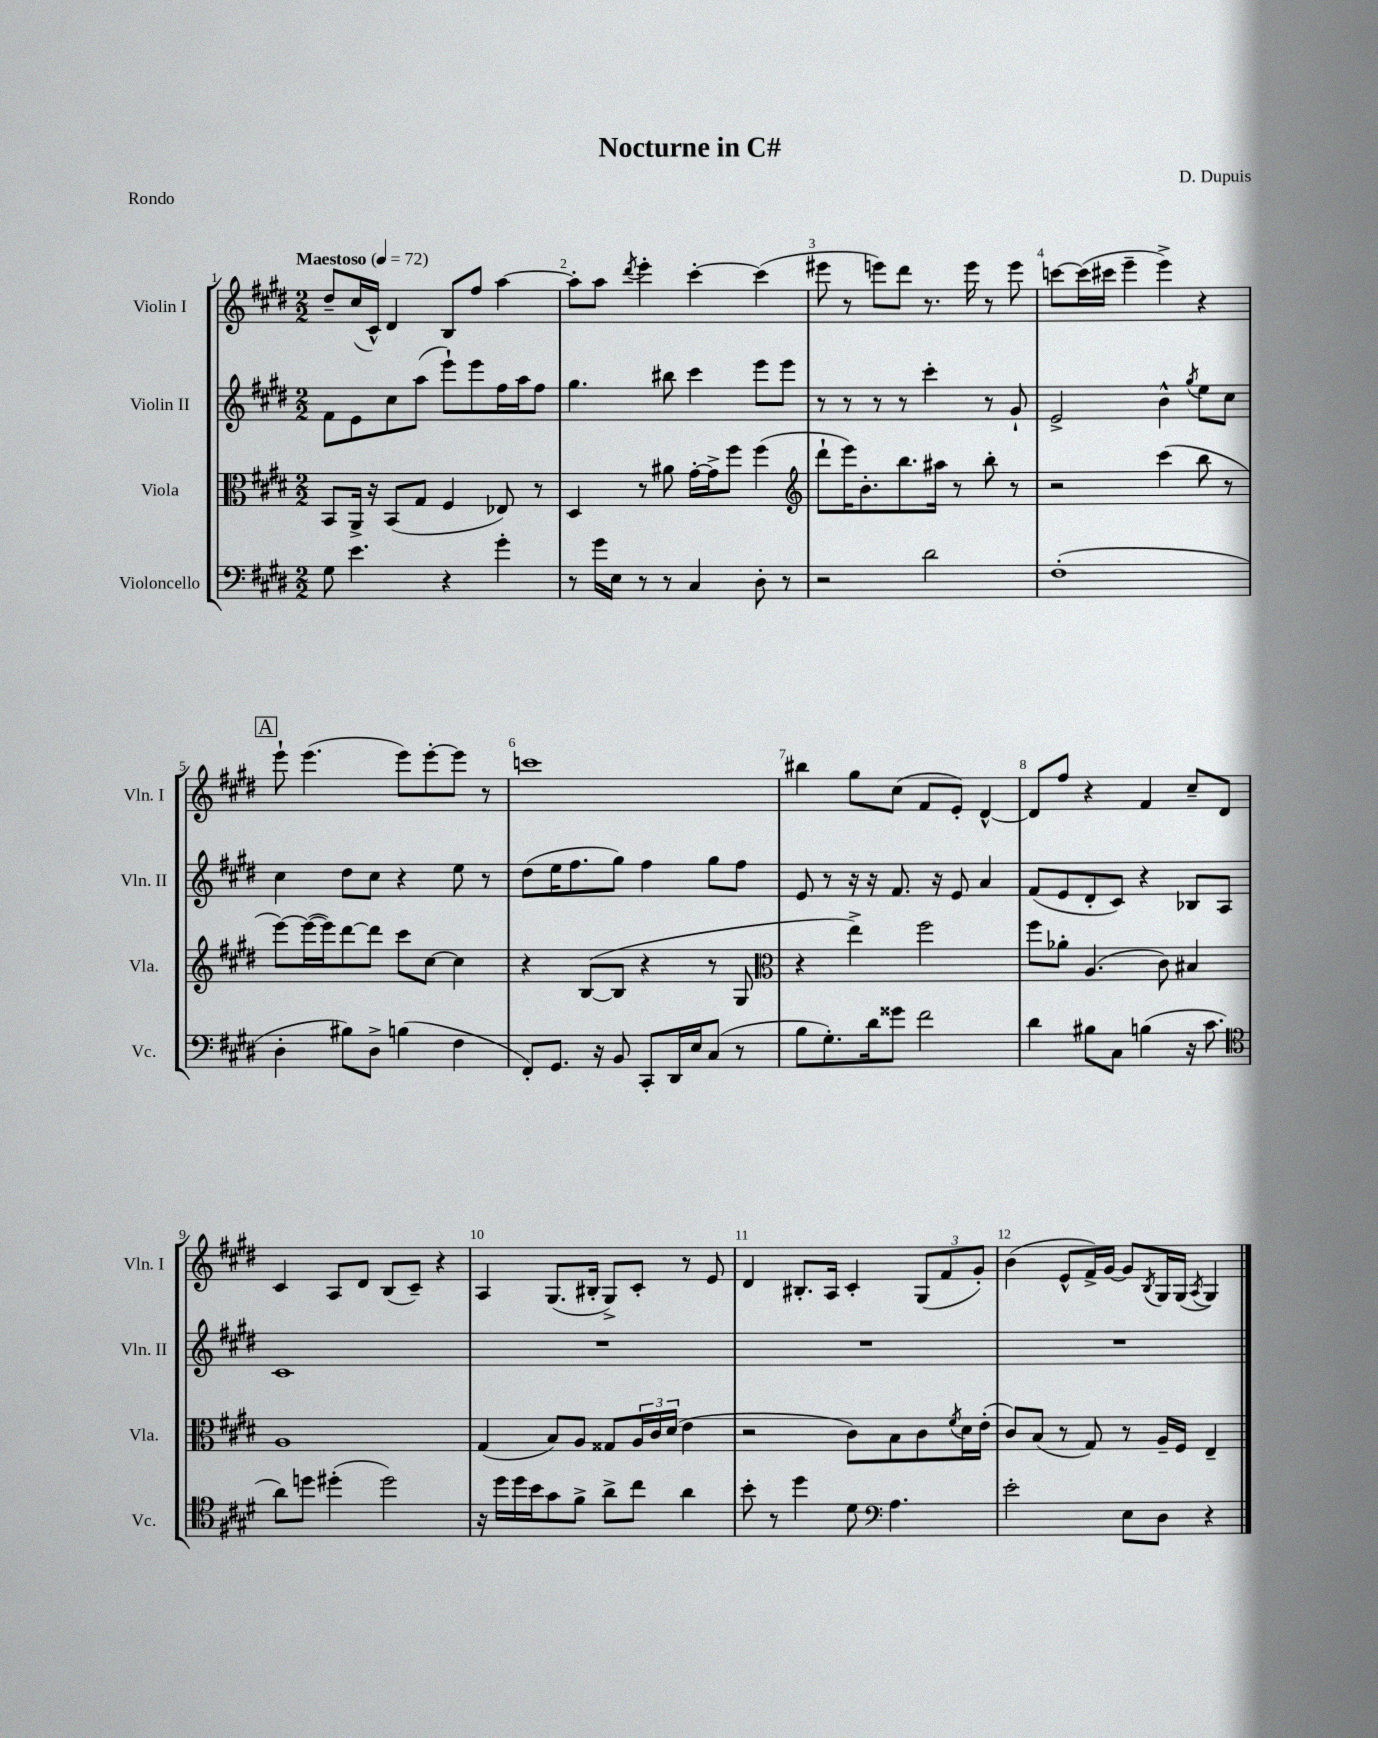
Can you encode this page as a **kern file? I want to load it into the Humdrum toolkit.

**kern	**kern	**kern	**kern
*staff4	*staff3	*staff2	*staff1
*clefF4	*clefC3	*clefG2	*clefG2
*k[f#c#g#d#]	*k[f#c#g#d#]	*k[f#c#g#d#]	*k[f#c#g#d#]
*M2/2	*M2/2	*M2/2	*M2/2
*MM72	*MM72	*MM72	*MM72
8G#\	8BB/L	8f#\L	8dd#~/L
4.e\	16AA^/Jk	8e\	(16cc#/L
.	16r	.	16c#^^/JJ)
.	(8BB/L	8cc#\	4d#/
.	8G#/J	(8aa\J	.
4r	4F#/	8eee`\L)	8B/L
.	.	8eee\	8ff#/J
4g#'\	8E-/)	16ff#\L	[4aa\
.	.	16aa\J	.
.	8r	8ff#\J	.
=	=	=	=
8r	4D#/	4.gg#\	8aa'\]L
16g#\LL	.	.	8aa\J
16E\JJ	.	.	.
.	.	.	8qddd#/
8r	8r	.	4eee'\
8r	8a#\	8bb#\	.
4C#/	[16g#'\LL	4ccc#\	[4ccc#'\
.	16g#^\]J	.	.
.	8ff#\J	.	.
8D#'\	(4ff#\	8eee\L	(4ccc#\]
8r	.	8eee\J	.
=	=	=	=
*	*clefG2	*	*
2r	8ddd#`\L	8r	8eee#\
.	16eee\K)	8r	8r
.	8.b'\	.	.
.	.	8r	8eee\L)
.	8.bb\	8r	8ddd#\J
2d#\	.	4ccc#'\	8.r
.	16aa#\Jk	.	.
.	8r	.	.
.	.	.	16eee\
.	8bb'\	8r	8r
.	8r	8g#`/	8eee\
=	=	=	=
(1F#'	2r	2e^/	[8ccc\L
.	.	.	(16ccc\]L
.	.	.	16ccc#\JJ
.	.	.	4eee~\
.	(4ccc#\	4b^^\	4eee^\)
.	.	8qgg#/	.
.	8bb\	8ee\L	4r
.	8r	8cc#\J	.
=	=	=	=
4D#'\	[8eee\L)	4cc#\	8eee`\
.	(16eee\_L	.	(4.eee\
.	16eee\]J)	.	.
8B#\L)	[8ddd#\	8dd#\L	.
8D#^\J	8ddd#\]J	8cc#\J	.
(4B\	8ccc#\L	4r	8eee\L)
.	[8cc#\J	.	[8eee'\
4F#\	4cc#\]	8ee\	8eee\]J
.	.	8r	8r
=	=	=	=
8FF#'/L)	4r	(8dd#\L	1ccc
8.GG#/J	.	16ee\K	.
.	.	8.ff#\	.
.	([8B/L	.	.
16r	.	.	.
8BB/	8B/]J	8gg#\J)	.
8CC#'/L	4r	4ff#\	.
16DD#/L	.	.	.
16E/J	.	.	.
(8C#/J	8r	8gg#\L	.
8r	8G#/	8ff#\J	.
=	=	=	=
*	*clefC3	*	*
8B\L	4r	8e/	4bb#\
8.G#'\)	.	8r	.
.	4ee^\)	16r	8gg#\L
16d#\k	.	16r	.
8g##\J	.	8.f#/	(8cc#\J
2f#\	2ff#\	.	8f#/L
.	.	16r	.
.	.	8e/	8e'/J)
.	.	4a/	[4d#^^/
=	=	=	=
4d#\	8ff#\L	(8f#/L	8d#/]L
.	8a-'\J	8e/	8ff#/J
8B#\L	(4.A/	8d#'/	4r
8C#\J	.	8c#/J)	.
(4B\	.	4r	4f#/
.	8c#\)	.	.
16r	4B#/	8B-/L	8cc#~/L
8.c#\	.	.	.
.	.	8A/J	8d#/J
=	=	=	=
*clefC4	*	*	*
8a\L)	1A	1c#	4c#/
8dd\J	.	.	.
(4dd#'\	.	.	8A/L
.	.	.	8d#/J
2dd#\)	.	.	(8B/L
.	.	.	8c#~/J)
.	.	.	4r
=	=	=	=
16r	(4G#/	1r	4A/
16dd#\LL	.	.	.
16dd#\	.	.	.
16b\J	.	.	.
8g#\	8B/L)	.	(8.G#/L
8f#^\J	8A/J	.	.
.	.	.	16B#'/Jk
8a^\L	8G##/L	.	8G#^/L)
8cc#\J	24A/L	.	8c#'/J
.	24c#/	.	.
.	(24d#/JJ	.	.
4a\	4e\	.	8r
.	.	.	8e/
=	=	=	=
8b'\	2r	1r	4d#/
8r	.	.	.
4dd#\	.	.	8.B#'/L
.	.	.	16A/Jk
8d#\	8c#\L)	.	4c#'/
*clefF4	*	*	*
4.A\	8B\	.	.
.	8c#\	.	(12G#/L
.	.	.	12f#/
.	8qf#/	.	.
.	16d#\L	.	.
.	.	.	12g#'/J)
.	(16e'\JJ	.	.
=	=	=	=
2e'\	8c#/L)	1r	(4b\
.	(8B/J	.	.
.	8r	.	8e^^/L
.	8G#/)	.	16f#^/L)
.	.	.	[16g#/JJ
8E\L	8r	.	8g#/]L
.	.	.	8qB/
8D#\J	16A~/LL	.	16G#/L
.	16F#/JJ	.	(16G#/JJ
.	.	.	8qA/
4r	4E~/	.	4G#/)
==	==	==	==
*-	*-	*-	*-
